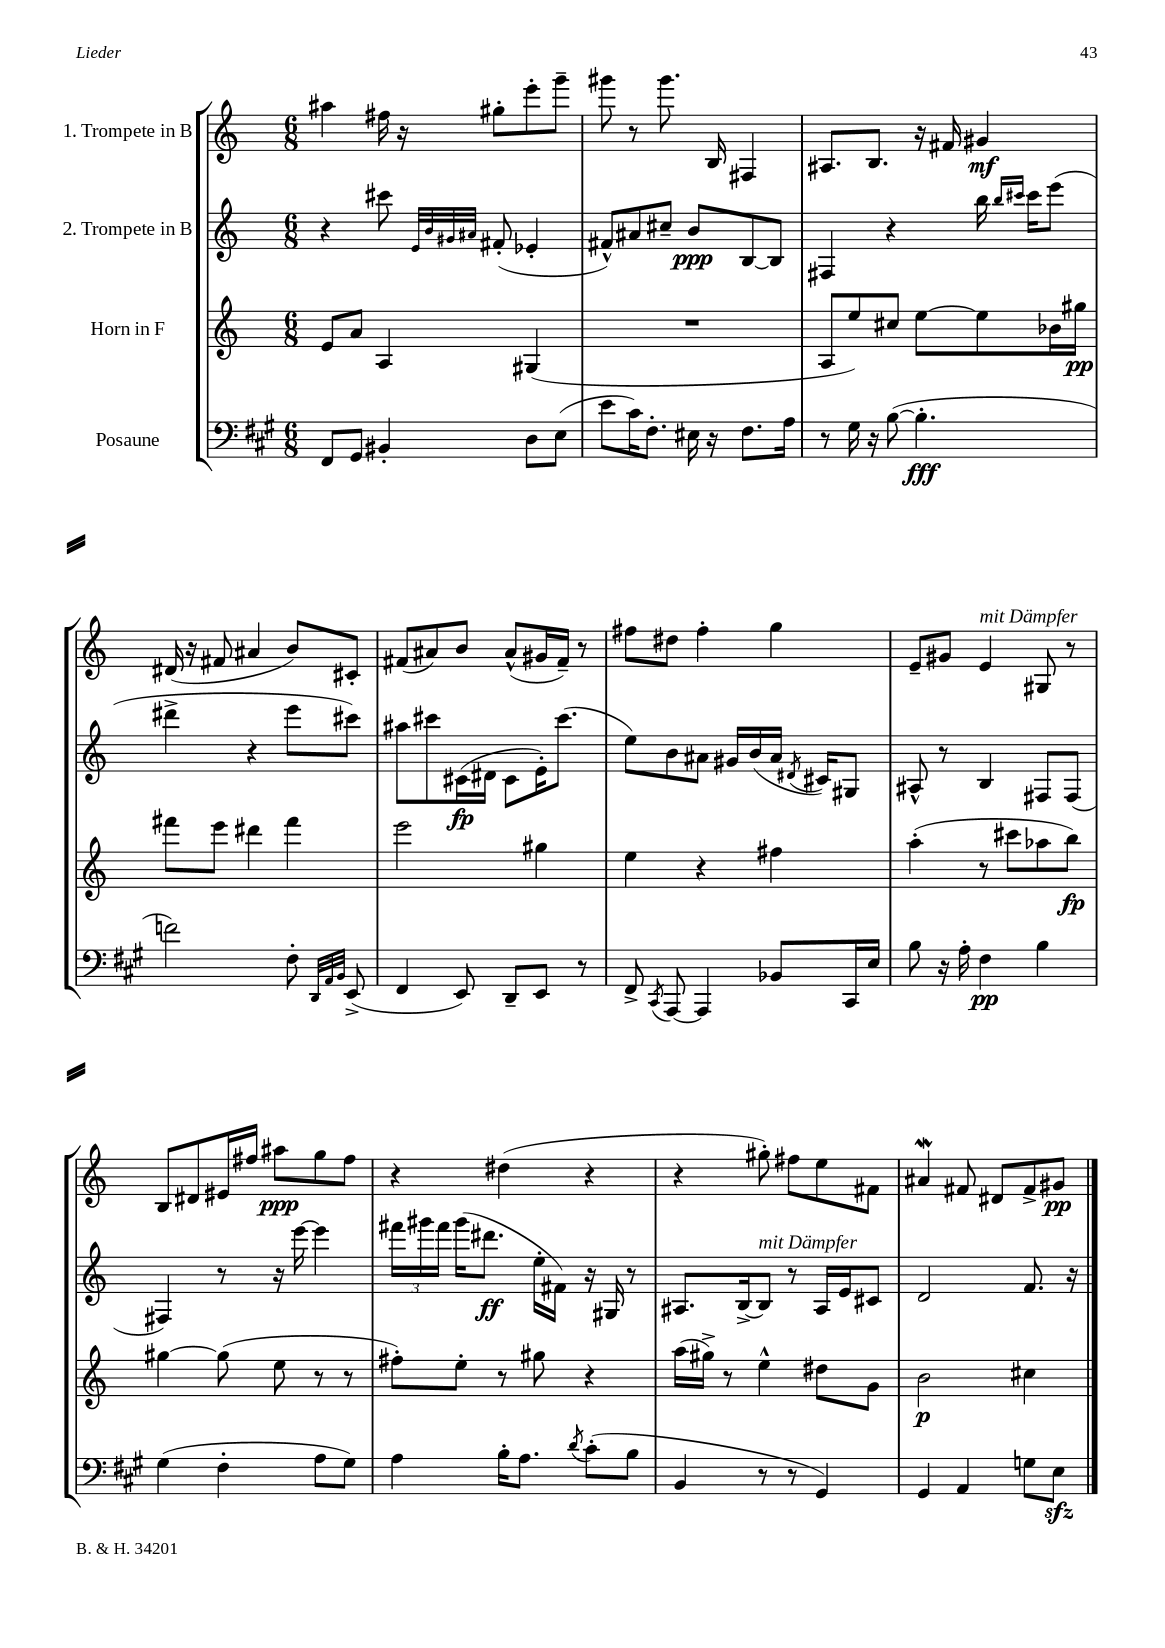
<<
\new StaffGroup <<
\new Staff = "s0" \with { instrumentName = "1. Trompete in B" } {
    \clef treble \key c \major \numericTimeSignature \time 6/8
    \autoBeamOff ais''4 fis''16 r16 gis''8[-. e'''8-. g'''8]-- |
    gis'''8 r8 gis'''8. b16 fis4 |
    ais8.[ b8.] r16 fis'16 gis'4\mf |
    dis'16( r16 fis'8 ais'4 b'8[) cis'8]-. |
    fis'8[( ais'8) b'8] ais'8[-^( gis'16 fis'16]--) r8 |
    fis''8[ dis''8] fis''4-. g''4 |
    e'8[-- gis'8] e'4^\markup { \italic "mit Dämpfer" } gis8 r8 |
    b8[ dis'8 eis'16 fis''16] ais''8[\ppp g''8 fis''8] |
    r4 dis''4( r4 |
    r4 gis''8-.) fis''8[ e''8 fis'8] |
    ais'4\mordent fis'8 dis'8[ fis'8-> gis'8]\pp \bar "|." |
}
\new Staff = "s1" \with { instrumentName = "2. Trompete in B" } {
    \clef treble \key c \major \numericTimeSignature \time 6/8
    \autoBeamOff r4 cis'''8 \grace { e'32[ b'32 gis'32 ais'32] } fis'8-.( ees'4-. |
    fis'8[-^) ais'8 cis''8]-- b'8[\ppp b8~ b8] |
    fis4 r4 b''16 \grace { b''16[ cis'''16] } cis'''16[ e'''8]( |
    dis'''4-> r4 e'''8[ cis'''8]) |
    ais''8[ cis'''8 cis'16\fp( dis'16] cis'8[ e'16-.) cis'''8.]( |
    e''8[) b'8 ais'8] gis'16[ b'16( ais'16] \acciaccatura { dis'8 } cis'16[) gis8] |
    ais8-^ r8 b4 fis8[ fis8]( |
    fis4) r8 r16 e'''16~ e'''4 |
    \tuplet 3/2 { fis'''16[ gis'''16 fis'''16] } gis'''16[( dis'''8.]\ff e''16[-. fis'16]) r16 gis16 r8 |
    ais8.[ b16~-> b8]^\markup { \italic "mit Dämpfer" } r8 ais16[ e'16 cis'8] |
    d'2 f'8. r16 \bar "|." |
}
\new Staff = "s2" \with { instrumentName = "Horn in F" } {
    \clef treble \key c \major \numericTimeSignature \time 6/8
    \autoBeamOff e'8[ a'8] a4 gis4( |
    R2. |
    a8[ e''8) cis''8] e''8[~ e''8 bes'16 gis''16]\pp |
    fis'''8[ e'''8] dis'''4 fis'''4 |
    e'''2 gis''4 |
    e''4 r4 fis''4 |
    a''4-.( r8 cis'''8[ aes''8 b''8]\fp) |
    gis''4~ gis''8( e''8 r8 r8 |
    fis''8[-.) e''8]-. r8 gis''8 r4 |
    a''16[( gis''16]->) r8 e''4-^ dis''8[ g'8] |
    b'2\p cis''4 \bar "|." |
}
\new Staff = "s3" \with { instrumentName = "Posaune" } {
    \clef bass \key a \major \numericTimeSignature \time 6/8
    \autoBeamOff fis,8[ gis,8] bis,4-. d8[ e8]( |
    e'8[ cis'16) fis8.]-. eis16 r16 fis8.[ a16] |
    r8 gis16 r16 b8~( b4.-.\fff |
    f'2) fis8-. \grace { d,32[ a,32 b,32] } e,8->( |
    fis,4 e,8) d,8[-- e,8] r8 |
    fis,8-> \acciaccatura { cis,8 } a,,8~ a,,4 bes,8[ cis,16 e16] |
    b8 r16 a16-. fis4\pp b4 |
    gis4( fis4-. a8[ gis8]) |
    a4 b16[-. a8.] \acciaccatura { d'8 } cis'8[-.( b8] |
    b,4 r8 r8 gis,4) |
    gis,4 a,4 g8[ e8]\sfz \bar "|." |
}
>>
>>
\layout { \context { \Score \remove "Bar_number_engraver" } }
